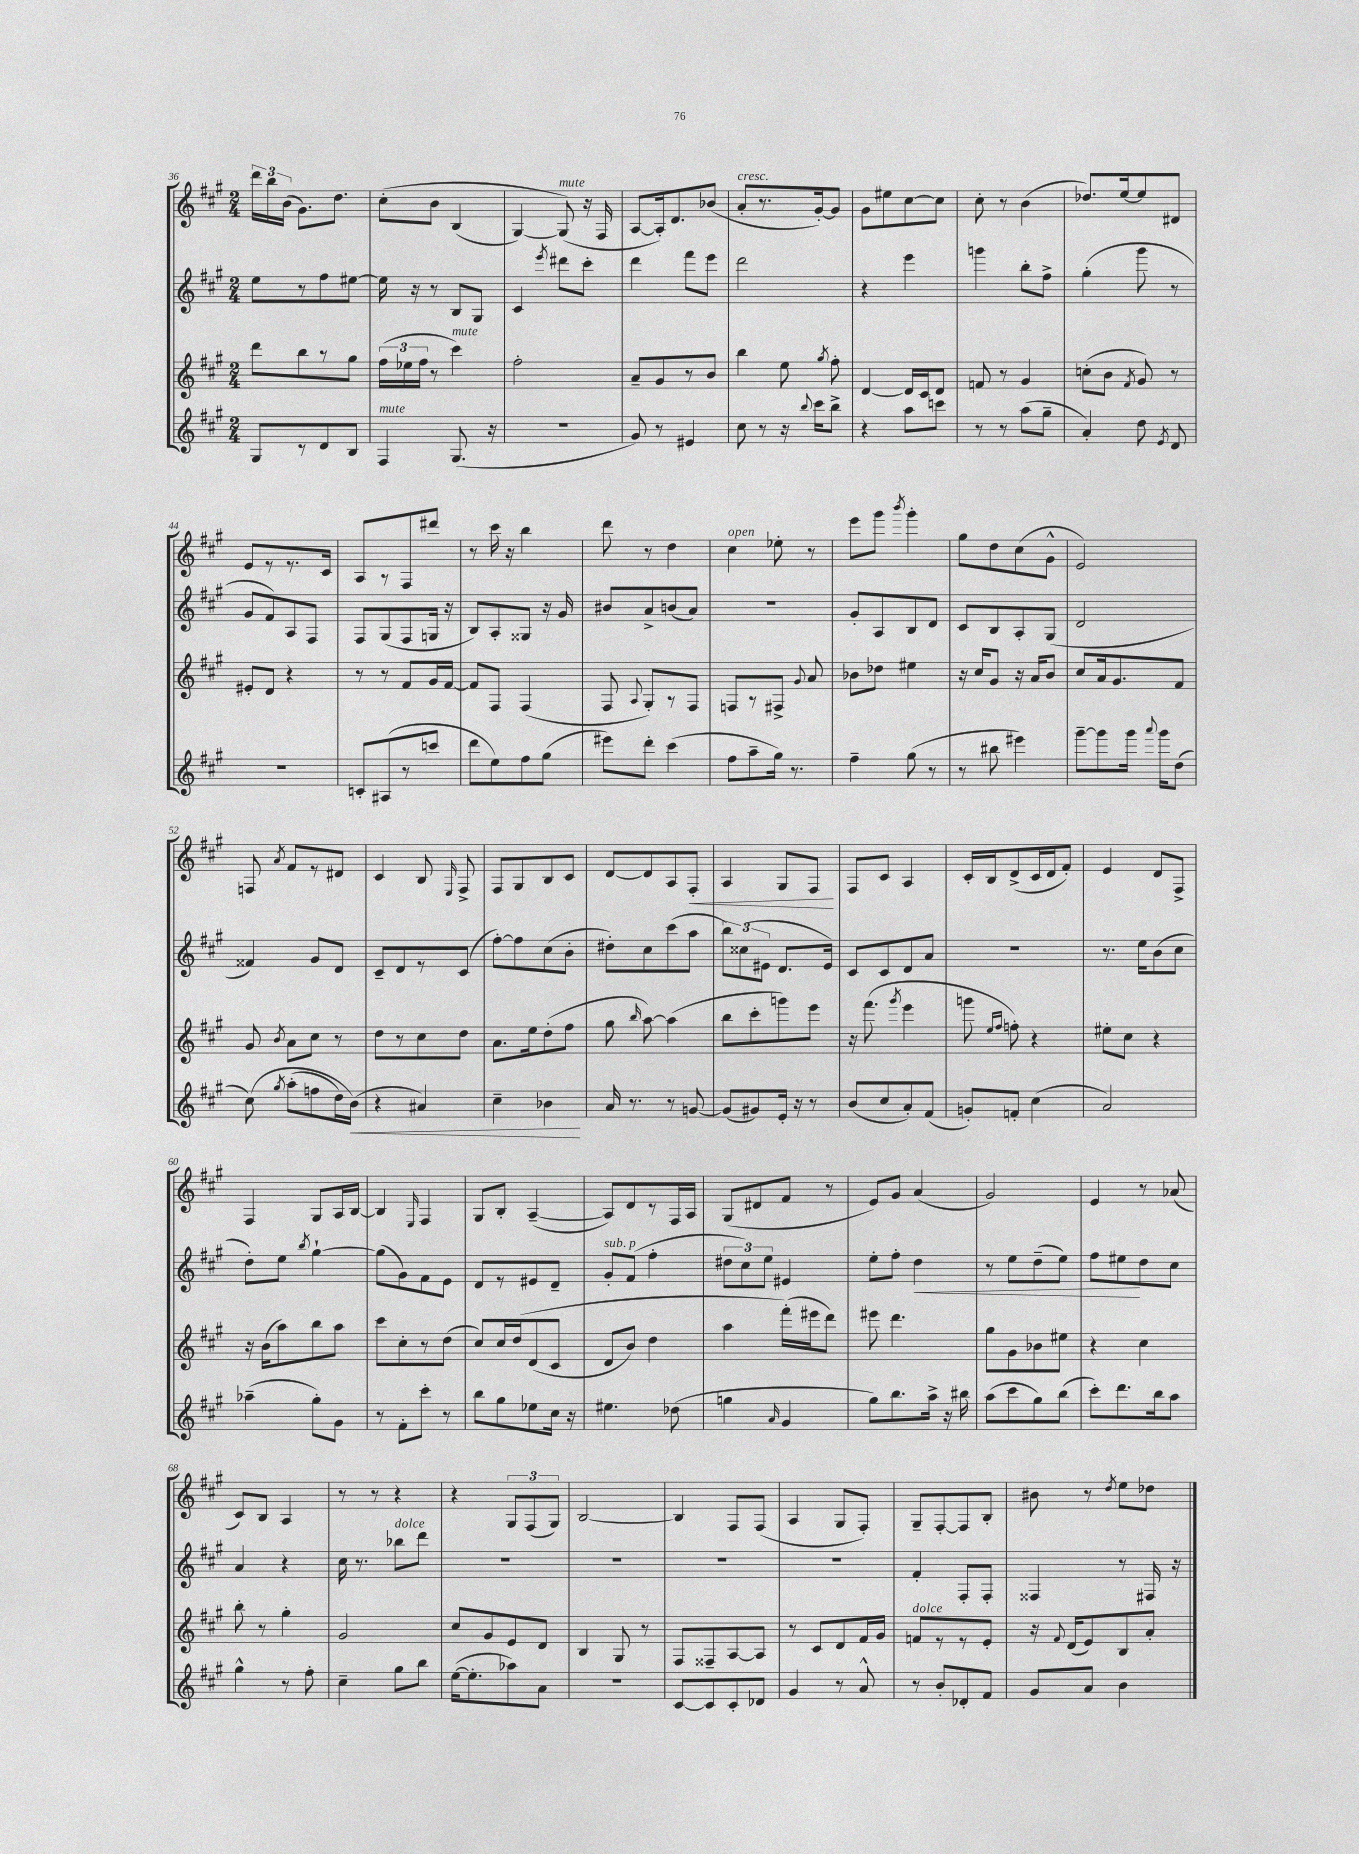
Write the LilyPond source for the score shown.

<<
\new StaffGroup <<
\new Staff = "s0" {
    \clef treble \key a \major \numericTimeSignature \time 2/4
    \autoBeamOff \tuplet 3/2 { d'''16[ b''16 b'16]( } gis'8.[) d''8.] |
    cis''8[-.\( b'8] b4( |
    gis4~) gis8^\markup { \italic "mute" }(\) r16 fis16 |
    a8[~ a16-.) d'8. bes'8]( |
    a'8[-.^\markup { \italic "cresc." } r8. gis'16~-.) gis'8] |
    gis'8[ eis''8 cis''8~ cis''8] |
    cis''8-. r8 b'4( |
    des''8.[) e''16~ e''8 dis'8] |
    e'8[ r8 r8. cis'16] |
    a8[ r8 fis8 dis'''8] |
    r8 cis'''16 r16 b''4 |
    d'''8 r8 d''4 |
    cis''4^\markup { \italic "open" } ees''8-. r8 |
    e'''8[ gis'''8] \acciaccatura { b'''8 } gis'''4-. |
    gis''8[ d''8 cis''8( gis'8]-^ |
    e'2) |
    f8 \acciaccatura { a'8 } fis'8[ r8 dis'8] |
    cis'4 b8 \grace { e16 } fis8-> |
    fis8[ gis8 b8 cis'8] |
    d'8[~ d'8 a8 fis8]-.\< |
    a4 gis8[ fis8]\! |
    fis8[ cis'8] a4 |
    cis'16[-. b16 d'8->( cis'16 d'16 fis'8]-.) |
    e'4 d'8[ fis8]-> |
    fis4 gis8[ a16 b16]~ |
    b4 \grace { e16 } fis4 |
    gis8[ b8]-. a4~--( |
    a8[) d'8 r8 fis16 a16] |
    gis8[( dis'8 fis'8] r8 |
    e'8[) gis'8] a'4( |
    gis'2) |
    e'4 r8 aes'8( |
    cis'8[) b8] a4 |
    r8 r8 r4 |
    r4 \tuplet 3/2 { gis8[ fis8( gis8]) } |
    b2~ |
    b4 fis8[ fis8]( |
    a4 gis8[ fis8]-.) |
    gis8[-- fis8~-. fis8 b8]-. |
    bis'8 r8 \acciaccatura { d''8 } e''8[ des''8] \bar "|." |
}
\new Staff = "s1" {
    \clef treble \key a \major \numericTimeSignature \time 2/4
    \autoBeamOff e''8[ r8 fis''8 eis''8]~ |
    eis''16 r16 r8 b8[ gis8] |
    cis'4 \acciaccatura { e'''8 } dis'''8[ cis'''8]-. |
    d'''4 fis'''8[ e'''8] |
    d'''2 |
    r4 e'''4 |
    g'''4 b''8[-. fis''8]-> |
    gis''4-.( gis'''8 r8 |
    gis'8[ fis'8) a8 fis8] |
    fis8[ gis8( fis8 g16] r16 |
    b8[) a8-. gisis8] r16 gis'16 |
    bis'8[ a'8-> b'8( a'8]) |
    r2 |
    gis'8[-. a8 b8 d'8] |
    cis'8[ b8 a8-. gis8]( |
    d'2 |
    fisis'4) gis'8[ d'8] |
    cis'8[-- d'8 r8 cis'8]( |
    fis''8[~-.) fis''8 cis''8( b'8]-. |
    dis''8[-.) cis''8 cis'''8( a''8] |
    \tuplet 3/2 { b''8[) cisis''8( eis'8] } d'8.[ eis'16]) |
    cis'8[ cis'8 d'8 a'8] |
    R2 |
    r8. e''16[ b'8( cis''8] |
    d''8[-.) e''8] \acciaccatura { b''8 } gis''4~-! |
    gis''8[( gis'8) fis'8 e'8] |
    d'8[ r8 eis'8 d'8]-- |
    gis'8[-.^\markup { \italic "sub. p" } fis'8]( fis''4-. |
    \tuplet 3/2 { dis''8[ cis''8) e''8] } eis'4 |
    e''8[-. fis''8]-. d''4\< |
    r8 e''8[ d''8--( e''8]) |
    fis''8[ eis''8\! d''8 cis''8] |
    a'4 r4 |
    cis''16 r8. bes''8[^\markup { \italic "dolce" } d'''8] |
    R2 |
    R2 |
    R2 |
    R2 |
    fis'4-. fis8[-. fis8]-. |
    fisis4 r8 fis16 r16 \bar "|." |
}
\new Staff = "s2" {
    \clef treble \key a \major \numericTimeSignature \time 2/4
    \autoBeamOff d'''8[ b''8 r8 gis''8] |
    \tuplet 3/2 { fis''16[( ees''16 fis''16] } r8 cis'''4^\markup { \italic "mute" }) |
    fis''2-. |
    a'8[-- gis'8 r8 b'8] |
    b''4 e''8 \acciaccatura { gis''8 } fis''8-. |
    d'4~ d'16[ cis'16 d'8] |
    f'8 r8 gis'4 |
    c''8[-.( b'8] \acciaccatura { fis'8 } gis'8) r8 |
    eis'8[-. d'8] r4 |
    r8 r8 fis'8[ gis'16 fis'16]~ |
    fis'8[ fis8] fis4( |
    fis8 \appoggiatura { a8 } gis8[-.) r8 fis8] |
    f8[ r8 fis8]-> \appoggiatura { gis'8 } a'8 |
    bes'8[ des''8] eis''4 |
    r16 cis''16[ gis'8] r16 a'16[ b'8] |
    cis''8[ a'16 gis'8. fis'8] |
    gis'8 \acciaccatura { b'8 } a'8[ cis''8] r8 |
    d''8[ r8 cis''8 d''8] |
    a'8.[ e''16 d''8-.( fis''8] |
    gis''8 \grace { b''16 } a''8~) a''4( |
    b''8[ cis'''8-. g'''8) e'''8] |
    r16 fis'''8.( \acciaccatura { gis'''8 } e'''4 |
    g'''8 \grace { e''16[ fis''16] } f''8-.) r4 |
    eis''8[-. cis''8] r4 |
    r16 b'16[( a''8) b''8 a''8] |
    cis'''8[ cis''8-. r8 d''8]( |
    cis''8[) cis''16 d''16\( d'8( cis'8] |
    d'8[ b'8]) d''4 |
    a''4 fis'''16[-.(\) eis'''16 d'''8]) |
    eis'''8 d'''4. |
    gis''8[ gis'8 bes'8 eis''8] |
    r4 cis''4 |
    b''8-. r8 gis''4-. |
    gis'2 |
    cis''8[ gis'8 e'8 d'8] |
    b4 gis8 r8 |
    fis8[ fisis8-- a8~ a8] |
    r8 cis'8[ d'8 fis'16 gis'16] |
    f'8[^\markup { \italic "dolce" } r8 r8 e'8]-. |
    r16 \appoggiatura { fis'8 } d'16[( e'8) b8 a'8]-. \bar "|." |
}
\new Staff = "s3" {
    \clef treble \key a \major \numericTimeSignature \time 2/4
    \autoBeamOff gis8[ r8 d'8 b8] |
    fis4^\markup { \italic "mute" } gis8.( r16 |
    R2 |
    gis'8) r8 eis'4 |
    cis''8 r8 r16 \appoggiatura { b''8 } cis'''16[ b''8]-> |
    r4 a''8[ c'''8] |
    r8 r8 a''8[( gis''8]-- |
    a'4-.) d''8 \acciaccatura { e'8 } d'8 |
    r2 |
    c'8[-. ais8( r8 c'''8] |
    d'''8[ e''8) fis''8 gis''8]( |
    eis'''8[) d'''8]-. cis'''4( |
    fis''8[ a''8-- gis''16]) r8. |
    fis''4-- gis''8( r8 |
    r8 bis''8 eis'''4) |
    gis'''8[~-- gis'''8 gis'''16] \appoggiatura { a'''8 } gis'''16[ d''8]( |
    cis''8)\( \acciaccatura { gis''8 } a''8[-.( f''8 d''16) b'16]\<(\) |
    r4 ais'4) |
    cis''4-- bes'4\! |
    a'16 r8. r8 g'8~ |
    g'8[( gis'8) e'16]-. r16 r8 |
    b'8[( cis''8 a'8-.) fis'8]( |
    g'8[-.) f'8]-. cis''4( |
    a'2) |
    aes''4--( gis''8[-.) gis'8] |
    r8 fis'8[-. cis'''8]-. r8 |
    b''8[ gis''8 ees''8 cis''16] r16 |
    eis''4. des''8( |
    g''4 \grace { a'16 } gis'4 |
    gis''8[) b''8. a''16]-> r16 bis''16 |
    a''8[( cis'''8 gis''8) b''8]( |
    cis'''8[-.) d'''8. b''16 a''8] |
    gis''4-^ r8 fis''8-. |
    cis''4-- gis''8[ b''8] |
    e''16[~( e''8.-. aes''8) a'8] |
    R2 |
    cis'8[~ cis'8 cis'8-. des'8] |
    gis'4 r8 a'8-^ |
    r8 b'8[-. des'8-. fis'8] |
    gis'8[ a'8] b'4 \bar "|." |
}
>>
>>
\layout { \context { \Score currentBarNumber = #36 } }
